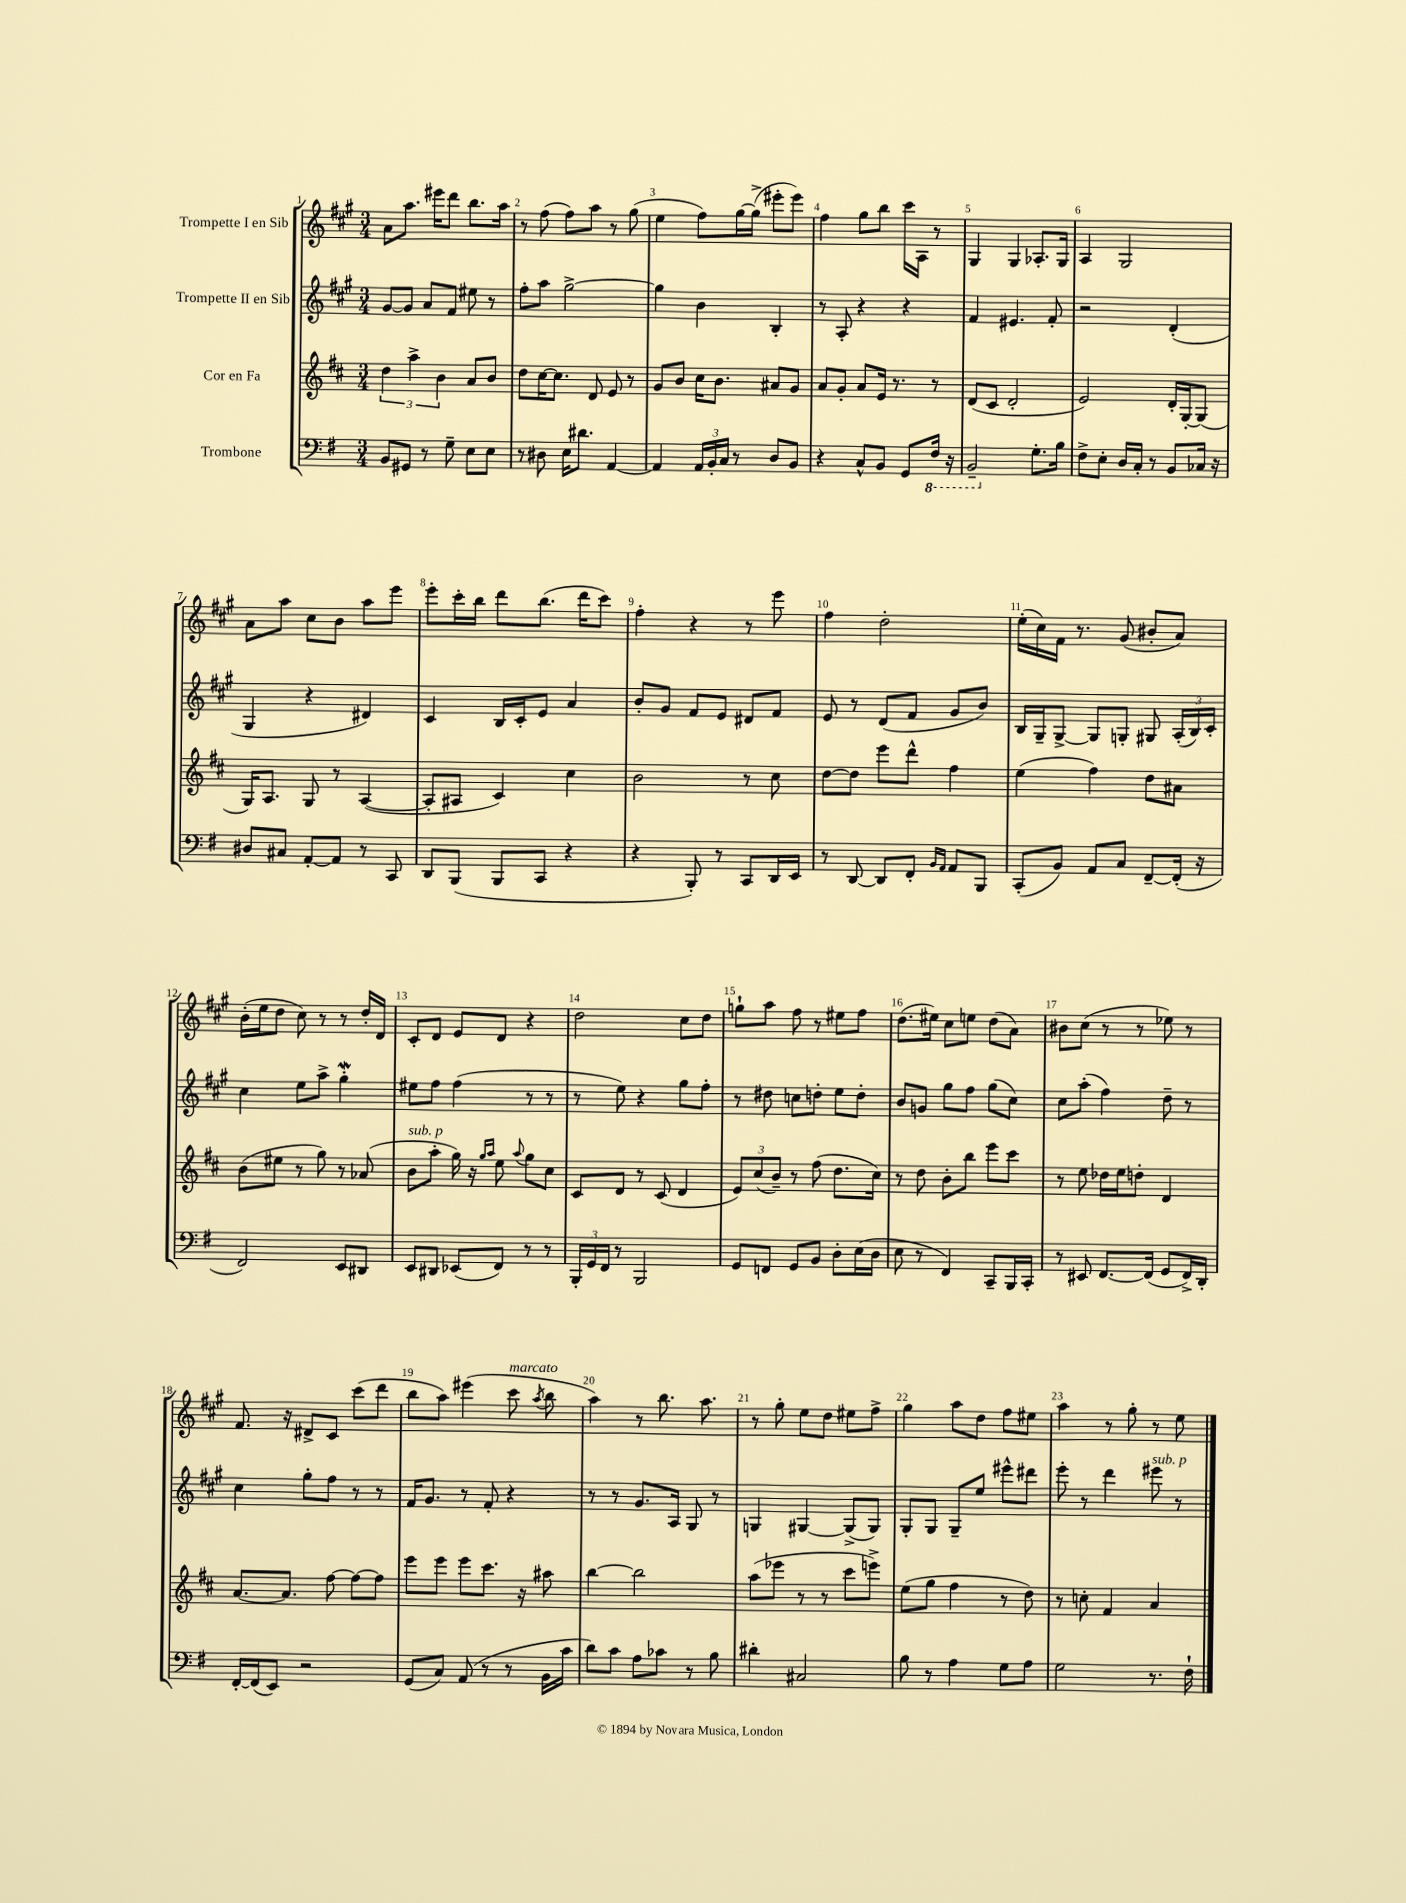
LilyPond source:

<<
\new StaffGroup <<
\new Staff = "s0" \with { instrumentName = "Trompette I en Sib" } {
    \clef treble \key a \major \numericTimeSignature \time 3/4
    \autoBeamOff a'8[ a''8.] eis'''16[ d'''8] b''8.[ a''16] |
    r8 fis''8( fis''8[) a''8] r8 gis''8( |
    e''4 fis''8[) gis''16~ gis''16]->( eis'''8[-. eis'''8]) |
    fis''4 gis''8[ b''8] cis'''16[ a16] r8 |
    gis4 gis4 aes8.[-. gis16] |
    a4 gis2 |
    a'8[ a''8] cis''8[ b'8] a''8[ e'''8] |
    e'''8[-. cis'''16-. b''16] d'''8[ b''8.]( d'''16[ cis'''8]) |
    fis''4-. r4 r8 e'''8 |
    fis''4 d''2-. |
    e''16[-.( cis''16) fis'16] r8. gis'8( bis'8[-. a'8]) |
    b'16[-.( e''16 d''8] cis''8) r8 r8 d''16[-. d'16] |
    cis'8[-. d'8] e'8[ d'8] r4 |
    d''2 cis''8[ d''8] |
    g''8[-! a''8] fis''8 r8 eis''8[ fis''8] |
    d''8.[( eis''16]) cis''8[ e''8] d''8[( a'8]) |
    bis'8[ cis''8]( r8 r8 ees''8) r8 |
    fis'8. r16 dis'8[-> cis'8] cis'''8[( d'''8] |
    b''8[ a''8]) eis'''4( cis'''8^\markup { \italic "marcato" } \acciaccatura { a''8 } b''8 |
    a''4) r8 b''8. a''8. |
    r8 gis''8-. e''8[ d''8] eis''8[ fis''8]-> |
    gis''4 a''8[ d''8] fis''8[ eis''8] |
    a''4 r8 gis''8-. r8 e''8 \bar "|." |
}
\new Staff = "s1" \with { instrumentName = "Trompette II en Sib" } {
    \clef treble \key a \major \numericTimeSignature \time 3/4
    \autoBeamOff gis'8[~ gis'8] a'8[ fis'8] eis''8 r8 |
    fis''8[-. a''8] gis''2~-> |
    gis''4 b'4 b4-. |
    r8 a8-. r4 r4 |
    fis'4 eis'4. fis'8-. |
    r2 d'4-.( |
    gis4 r4 dis'4) |
    cis'4 b16[ cis'16-. e'8] a'4 |
    b'8[-. gis'8] fis'8[ e'8] dis'8[ fis'8] |
    e'8 r8 d'8[( fis'8] gis'8[ b'8]) |
    b16[ gis16-- gis8]~-> gis8[ g8]-. gis8 \tuplet 3/2 { a16[-.( b16) cis'16]-. } |
    cis''4 e''8[ a''8]-> gis''4-.\mordent |
    eis''8[ fis''8] fis''4( r8 r8 |
    r8 e''8) r4 gis''8[ fis''8]-. |
    r8 dis''8 c''8[ d''8]-. e''8[ d''8]-. |
    b'8[ g'8] gis''8[ fis''8] gis''8[( cis''8]) |
    cis''8[ a''8]-.( fis''4) d''8-- r8 |
    cis''4 gis''8[-. fis''8] r8 r8 |
    fis'16[ gis'8.] r8 fis'8-. r4 |
    r8 r8 gis'8.[ a16] gis8 r8 |
    g4 gis4~ gis8[->( gis8]) |
    gis8[-. gis8] gis8[-- e''8] eis'''8[-^ dis'''8] |
    e'''8-. r8 d'''4 eis'''8^\markup { \italic "sub. p" } r8 \bar "|." |
}
\new Staff = "s2" \with { instrumentName = "Cor en Fa" } {
    \clef treble \key d \major \numericTimeSignature \time 3/4
    \autoBeamOff \tuplet 3/2 { d''4 a''4-> b'4 } a'8[ b'8] |
    d''8[ cis''16~ cis''8.] d'8 e'8 r8 |
    g'8[ b'8] cis''16[ b'8.] ais'8[ g'8] |
    a'8[ g'8]-. a'8[ e'16] r8. r8 |
    d'8[( cis'8] d'2-. |
    e'2) d'16[-. g16~-. g8]( |
    g16[) a8.] g8 r8 a4~( |
    a8[-. ais8] cis'4) cis''4 |
    b'2 r8 cis''8 |
    d''8[~ d''8] e'''8[ d'''8]-^ fis''4 |
    e''4( fis''4) d''8[ ais'8] |
    b'8[( eis''8] r8 g''8) r8 aes'8( |
    b'8[^\markup { \italic "sub. p" } a''8]-. g''16) r16 \grace { g''16[ a''16] } e''8 \appoggiatura { a''8 } g''8[ cis''8] |
    cis'8[ d'8] r8 cis'8( d'4 |
    \tuplet 3/2 { e'8[) cis''8( b'8]--) } r8 fis''8( d''8.[ cis''16]) |
    r8 d''8 b'8[-. b''8] e'''8[ cis'''8] |
    r8 e''8 des''16[ e''16 d''8]-. d'4 |
    a'8.[~ a'8.] fis''8~ fis''8[~ fis''8] |
    e'''8[ e'''8] e'''8[ cis'''8.] r16 ais''8 |
    b''4~ b''2 |
    a''8[( ees'''8] r8 r8 cis'''8[ e'''8]->) |
    e''8[( g''8] fis''4 r8 d''8) |
    r8 c''8-. fis'4 a'4 \bar "|." |
}
\new Staff = "s3" \with { instrumentName = "Trombone" } {
    \clef bass \key g \major \numericTimeSignature \time 3/4
    \autoBeamOff b,8[ gis,8] r8 g8-- e8[ e8] |
    r8 dis8 e16[ dis'8.] a,4~ |
    a,4 \tuplet 3/2 { a,16[ b,16-. c16] } r8 d8[ b,8] |
    r4 c8[-^ b,8] g,8[ \ottava #-1 fis,16] r16 |
    b,,2-- \ottava #0 g8.[-. b16] |
    fis8[-> e8]-. d16[ c16]-. r8 b,8[ ces16] r16 |
    dis8[ cis8] a,8[~-. a,8] r8 c,8 |
    d,8[ b,,8]( b,,8[ c,8] r4 |
    r4 b,,8-.) r8 c,8[ d,16 e,16] |
    r8 d,8~ d,8[ fis,8]-. \grace { b,16[ a,16] } a,8[ b,,8] |
    c,8[-.( b,8]) a,8[ c8] fis,8[~-- fis,16]-.( r16 |
    fis,2) e,8[ dis,8] |
    e,8[ dis,8] ees,8[( fis,8]) r8 r8 |
    \tuplet 3/2 { b,,16[-. g,16 fis,16] } r8 b,,2 |
    g,8[ f,8] g,8[ b,8] d8[-. e16( d16] |
    e8 r8 fis,4) c,8[-- b,,16 c,16]-. |
    r8 eis,8 fis,8.[~ fis,16]( g,8[ fis,16->) d,16]-. |
    fis,16[~-. fis,16( e,8]) r2 |
    g,8[( c8]) a,8( r8 r8 b,16[ c'16] |
    d'8[) c'8] a8[ ces'8] r8 b8 |
    dis'4-. cis2 |
    b8 r8 a4 g8[ a8] |
    g2 r8. fis16-! \bar "|." |
}
>>
>>
\layout { \context { \Score \override BarNumber.break-visibility = ##(#f #t #t) barNumberVisibility = #all-bar-numbers-visible } }
